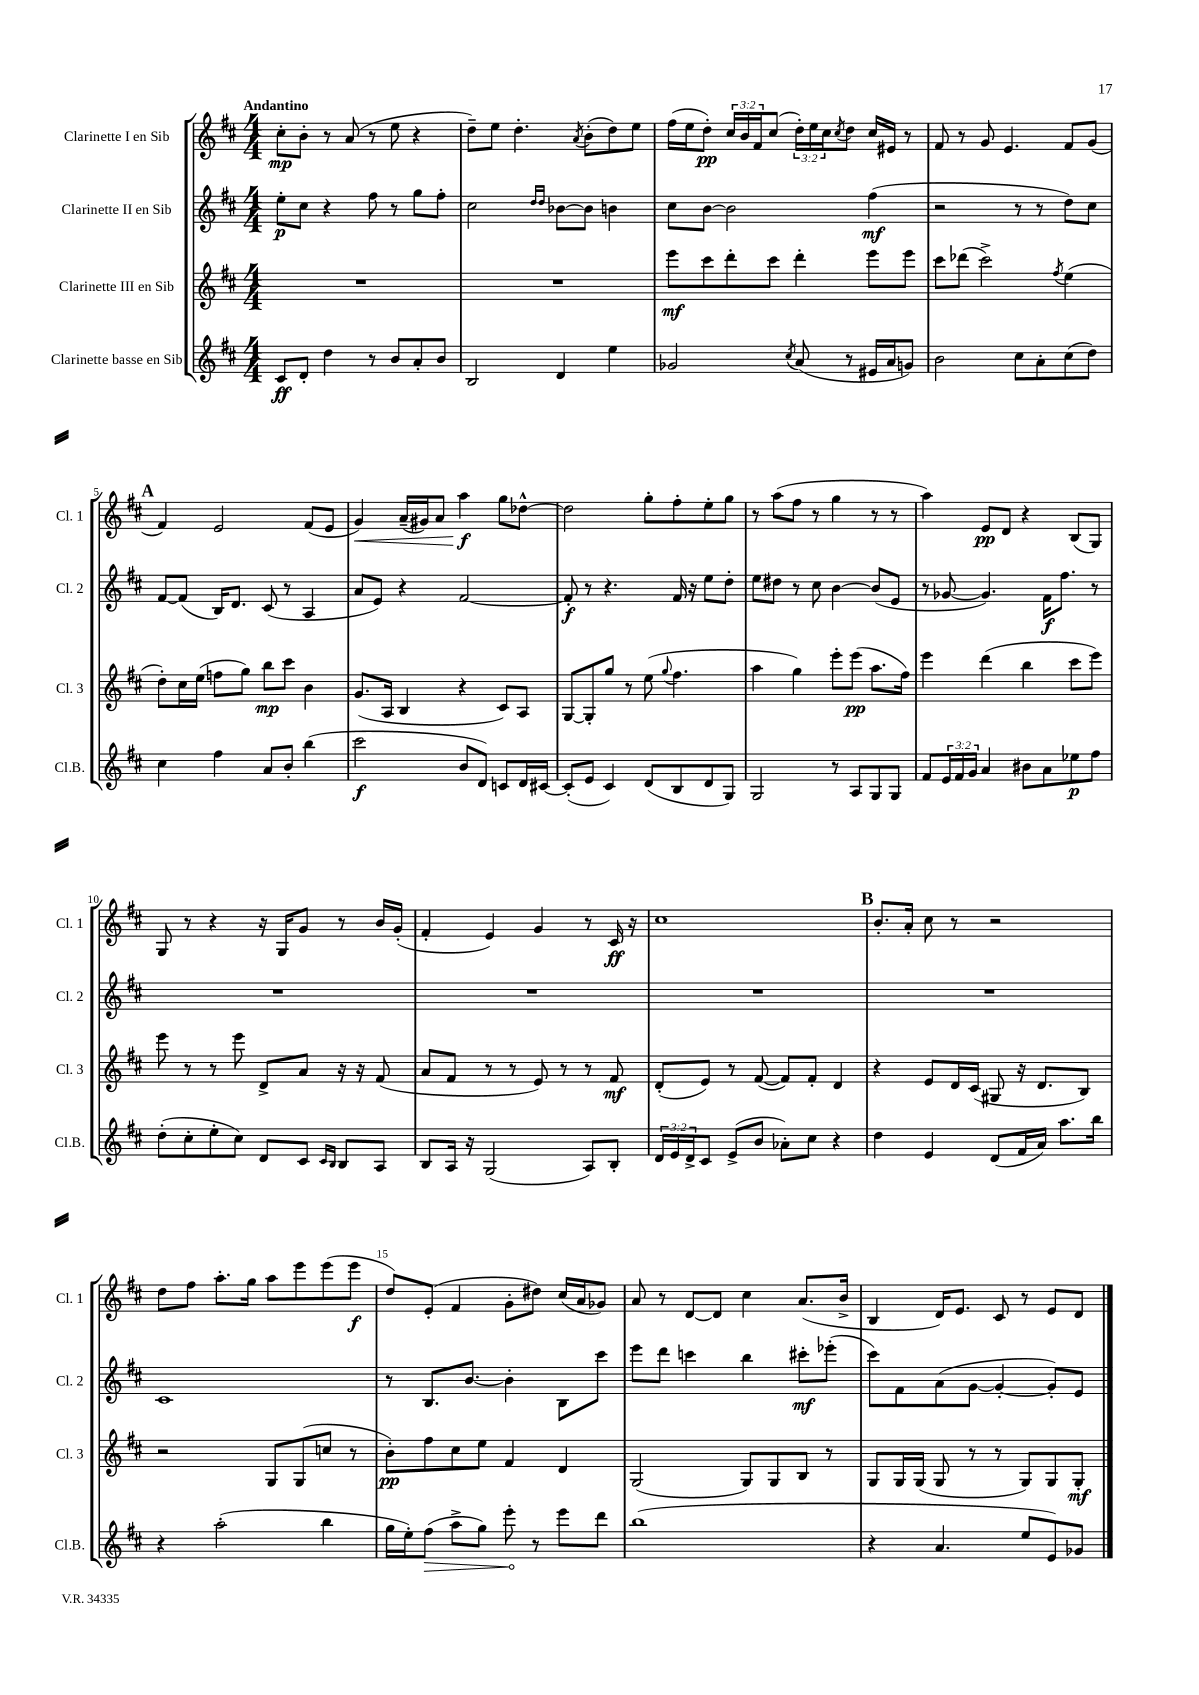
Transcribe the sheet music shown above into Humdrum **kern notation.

**kern	**kern	**kern	**kern
*staff4	*staff3	*staff2	*staff1
*clefG2	*clefG2	*clefG2	*clefG2
*k[f#c#]	*k[f#c#]	*k[f#c#]	*k[f#c#]
*M4/4	*M4/4	*M4/4	*M4/4
8c#	1r	8ee'	8cc#'
8d'	.	8cc#	8b'
4dd	.	4r	8r
.	.	.	(8a
8r	.	8ff#	8r
8b	.	8r	8ee
8a'	.	8gg	4r
8b	.	8ff#'	.
=	=	=	=
2B	1r	2cc#	8dd~)
.	.	.	8ee
.	.	.	4.dd'
.	.	16qqdd	.
.	.	16qqdd	.
4d	.	[8b-	.
.	.	.	8qa
.	.	8b-]	(8b'
4ee	.	4b	8dd)
.	.	.	8ee
=	=	=	=
2g-	8eee	8cc#	(16ff#
.	.	.	16ee
.	8ccc#	[8b	8dd')
.	8ddd'	2b]	24cc#
.	.	.	24b
.	.	.	24f#
.	8ccc#	.	(8cc#
8qcc#	.	.	.
(8a	4ddd'	.	24dd')
.	.	.	24ee
.	.	.	24cc#
.	.	.	8qcc#
8r	.	.	8dd
16e#	8eee	(4ff#	16cc#
16a	.	.	16e#
8g)	8eee	.	8r
=	=	=	=
2b	8ccc#	2r	8f#
.	(8ddd-	.	8r
.	2ccc#^)	.	8g
.	.	.	4.e
8cc#	.	8r	.
8a'	.	8r	.
.	8qff#	.	.
(8cc#	(4ee	8dd)	8f#
8dd)	.	8cc#	(8g
=	=	=	=
4cc#	8dd')	[8f#	4f#)
.	16cc#	(8f#]	.
.	(16ee	.	.
4ff#	8ff	16B)	2e
.	.	8.d	.
.	8gg)	.	.
8a	8bb	(8c#	.
8b'	8ccc#	8r	.
(4bb	4b	4A	(8f#
.	.	.	8e
=	=	=	=
2ccc#	(8.g	8a	4g)
.	.	8e)	.
.	16A	.	.
.	4B	4r	(16a~
.	.	.	16g#)
.	.	.	8a
8b	4r	[2f#	4aa
8d)	.	.	.
8c	8c#)	.	8gg
16d	8A	.	[8dd-^^
[16c#	.	.	.
=	=	=	=
(8c#']	[8G	8f#']	2dd-]
8e	8G']	8r	.
4c#)	8gg	4.r	.
.	8r	.	.
(8d	(8ee	.	8gg'
.	8qqgg	.	.
8B	4.ff#	16f#	8ff#'
.	.	16r	.
8d	.	8ee	8ee'
8G)	.	8dd'	8gg
=	=	=	=
2G	4aa	8ee	8r
.	.	8dd#	(8aa
.	4gg)	8r	8ff#
.	.	8cc#	8r
8r	8eee'	[4b	4gg
8A	(8eee	.	.
8G	8.aa	(8b]	8r
8G	.	8e	8r
.	16ff#)	.	.
=	=	=	=
8f#	4eee	8r	4aa)
24e	.	[8g-	.
24f#	.	.	.
24g	.	.	.
4a	(4ddd	4.g-])	8e
.	.	.	8d
8b#	4bb	.	4r
8a	.	16f#	.
.	.	8.ff#	.
8ee-	8ccc#	.	(8B
8ff#	8eee)	8r	8G)
=	=	=	=
(8dd'	8eee	1r	8G
8cc#'	8r	.	8r
8ee'	8r	.	4r
8cc#)	8eee	.	.
8d	8d^	.	16r
.	.	.	16G
8c#	8a	.	8g
16qqc#	.	.	.
16qqB	.	.	.
8B	16r	.	8r
.	16r	.	.
8A	(8f#	.	16b
.	.	.	(16g'
=	=	=	=
8B	8a	1r	4f#'
16A	8f#	.	.
16r	.	.	.
(2G	8r	.	4e)
.	8r	.	.
.	8e)	.	4g
.	8r	.	.
8A)	8r	.	8r
8B'	8f#	.	16c#
.	.	.	16r
=	=	=	=
24d	(8d'	1r	1cc#
24e	.	.	.
24d^	.	.	.
8c#	8e)	.	.
(8e^	8r	.	.
8b	([8f#	.	.
8a-')	8f#])	.	.
8cc#	8f#'	.	.
4r	4d	.	.
=	=	=	=
4dd	4r	1r	8.b'
.	.	.	16a'
4e	8e	.	8cc#
.	16d	.	8r
.	(16c#	.	.
(8d	8G#	.	2r
16f#	16r	.	.
16a)	8.d	.	.
8.aa	.	.	.
.	8B)	.	.
16bb	.	.	.
=	=	=	=
4r	2r	1c#	8dd
.	.	.	8ff#
(2aa'	.	.	8.aa'
.	.	.	16gg
.	8G	.	8aa
.	(8G	.	8eee
4bb	8cc	.	(8eee
.	8r	.	8eee
=	=	=	=
16gg	8b')	8r	8dd)
16ee')	.	.	.
(8ff#	8ff#	8.B	(8e'
8aa^	8cc#	.	4f#
.	.	[8.b	.
8gg)	8ee	.	.
8eee'	4f#	4b']	8g'
8r	.	.	8dd#)
8eee	4d	8B	(16cc#
.	.	.	16a
8ddd	.	8ccc#	8g-)
=	=	=	=
(1bb	(2G	8eee	8a
.	.	8ddd	8r
.	.	4ccc	[8d
.	.	.	8d]
.	8G)	4bb	4cc#
.	8G	.	.
.	8B	8ccc#'	(8.a
.	8r	(8eee-'	.
.	.	.	16b^
=	=	=	=
4r	8G	8ccc#)	4B
.	16G	8f#	.
.	(16G	.	.
4.a	8G	(8a	16d)
.	.	.	8.e
.	8r	[8g	.
.	8r	4g'_	8c#
8ee	8G)	.	8r
8e)	8G	8g'])	8e
8g-	8G'	8e	8d
==	==	==	==
*-	*-	*-	*-
